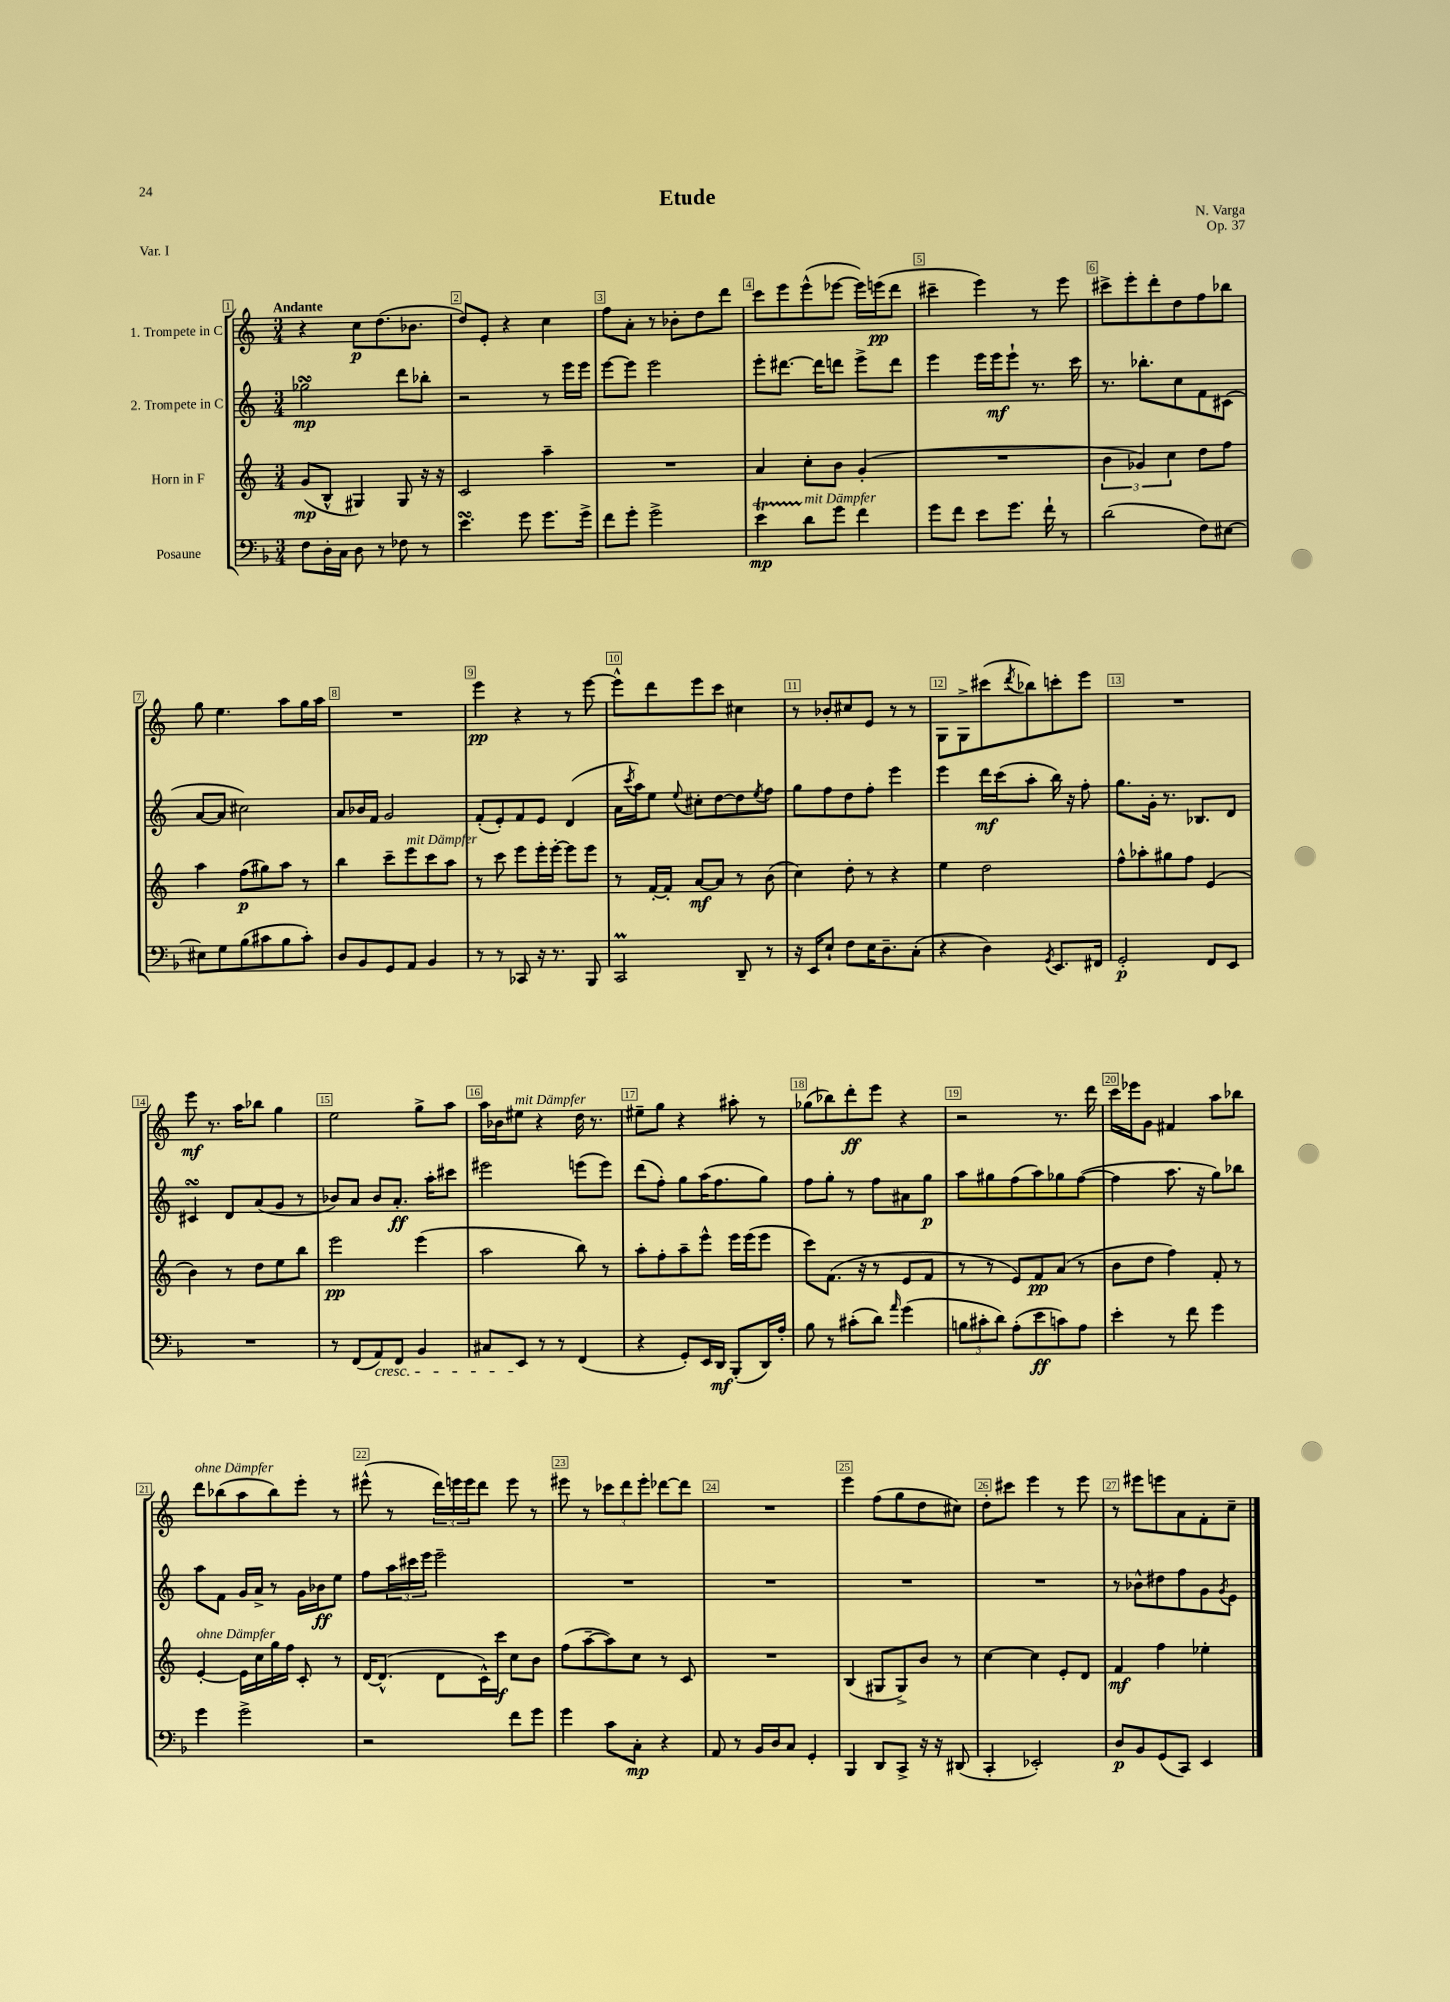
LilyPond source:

\header { title = "Etude" composer = "N. Varga" opus = "Op. 37" piece = "Var. I" }
<<
\new StaffGroup <<
\new Staff = "s0" \with { instrumentName = "1. Trompete in C" } {
    \clef treble \key c \major \numericTimeSignature \time 3/4 \tempo "Andante"
    r4 c''8\p d''8.( bes'8. |
    d''8) e'8-. r4 c''4 |
    f''8 a'8-. r8 bes'8-. d''8 d'''8 |
    c'''8 e'''8 e'''8-^( ees'''8~ ees'''16) e'''16\pp( d'''8 |
    cis'''4-- e'''4) r8 e'''8 |
    cis'''8-> e'''8-. d'''8-. d''8 f''8 bes''8 |
    g''8 e''4. a''8 g''16 a''16 |
    R2. |
    e'''4\pp r4 r8 e'''8~ |
    e'''8-^ d'''8 e'''8 c'''8 cis''4 |
    r8 bes'8-. cis''8 e'8 r8 r8 |
    g8 g8-> cis'''8( \acciaccatura { d'''8 } bes''8) c'''8-. e'''8 |
    R2. |
    e'''8\mf r8. a''16 bes''8 g''4 |
    e''2 g''8-> a''8 |
    a''16 bes'16 eis''8^\markup { \italic "mit Dämpfer" } r4 d''16 r8. |
    eis''8-- g''8 r4 ais''8-. r8 |
    ges''8( bes''8) d'''8-.\ff e'''8 r4 |
    r2 r8. d'''16 |
    c'''16 ees'''16 g'8 fis'4 a''8 bes''8 |
    d'''8^\markup { \italic "ohne Dämpfer" } bes''8( a''8 bes''8) e'''8-. r8 |
    eis'''8-^( r8 \tuplet 3/2 { d'''16) e'''16 e'''16 } d'''8 e'''8 r8 |
    eis'''8 r8 \tuplet 3/2 { ces'''8 d'''8 eis'''8-. } des'''8~ des'''8 |
    R2. |
    e'''4 f''8( g''8 d''8 cis''8) |
    d''8-. cis'''8 e'''4 r8 e'''8 |
    r8 eis'''8 e'''8 a'8 f'8-. c''8-- \bar "|." |
}
\new Staff = "s1" \with { instrumentName = "2. Trompete in C" } {
    \clef treble \key c \major \numericTimeSignature \time 3/4
    ges''2\turn\mp d'''8 bes''8-. |
    r2 r8 e'''16 e'''16 |
    e'''8~ e'''8 e'''2 |
    e'''8-. dis'''8.~ dis'''16 d'''8 e'''8-> d'''8 |
    e'''4 e'''16 e'''16\mf e'''8-! r8. c'''16 |
    r8. bes''8.-. c''8 f'8 cis'8( |
    a'8~ a'8 cis''2) |
    a'8 bes'16 f'16 g'2 |
    f'8-.( e'8-.) f'8 e'8 d'4( |
    a'16 \acciaccatura { c'''8 } a''16) e''8 \appoggiatura { e''8 } cis''8-. d''8~ d''8 \acciaccatura { e''8 } f''8 |
    g''8 f''8 d''8 f''8-. e'''4 |
    e'''4 d'''16\mf c'''16( a''8-. b''16) r16 f''8-. |
    g''8. g'16-. r8. bes8. d'8 |
    cis'4\turn d'8 a'8( g'8 r8 |
    bes'8) a'8 bes'8 a'8.-.\ff a''16-. cis'''8 |
    eis'''2 e'''8( e'''8) |
    d'''8( f''8-.) g''8 a''16( f''8. g''8) |
    f''8 g''8-. r8 f''8 ais'8 g''8\p |
    a''8 gis''8 f''8( a''8) ges''8 f''8~( |
    f''4 a''8. r16 g''8) bes''8 |
    a''8 f'8 g'16 a'16-> r8 g'16 bes'16\ff e''8 |
    f''8 \tuplet 3/2 { a''16 cis'''16 e'''16 } e'''2-- |
    R2. |
    R2. |
    R2. |
    R2. |
    r8 bes'8-^ dis''8 f''8 g'8 \acciaccatura { g'8 } e'8 \bar "|." |
}
\new Staff = "s2" \with { instrumentName = "Horn in F" } {
    \clef treble \key c \major \numericTimeSignature \time 3/4
    g'8\mp( b8-^ gis4) gis8 r16 r16 |
    c'2 a''4-- |
    R2. |
    a'4 c''8-. b'8 g'4-.( |
    R2. |
    \tuplet 3/2 { b'4 ges'4) c''4 } d''8 f''8 |
    a''4 f''8\p( gis''8) a''8 r8 |
    b''4 c'''8-- e'''8^\markup { \italic "mit Dämpfer" } c'''8 a''8 |
    r8 c'''8 e'''8 e'''16-. e'''16~-. e'''8 e'''8 |
    r8 f'16~-. f'16-. a'8~\mf a'8 r8 b'8( |
    c''4) d''8-. r8 r4 |
    e''4 d''2 |
    f''8-^ aes''8-. gis''8 f''8 e'4( |
    b'4) r8 d''8 e''8 b''8 |
    e'''2\pp e'''4( |
    a''2 b''8) r8 |
    a''8-. f''8-. a''8-- e'''8-^ e'''16 e'''16( e'''8 |
    c'''8) f'8.( r16 r8 e'8 f'8 |
    r8 r8 e'8) f'8\pp a'8( r8 |
    b'8 d''8 f''4) f'8-. r8 |
    e'4~-.^\markup { \italic "ohne Dämpfer" } e'16 c''16 g''16 f''16 c'8-. r8 |
    d'16~ d'8.-^( d'8 c'16-^) c'''16\f c''8 b'8 |
    f''8( a''8~-- a''8) c''8 r8 c'8 |
    R2. |
    b4( gis8 gis8->) b'8 r8 |
    c''4~ c''4 e'8-. d'8 |
    f'4\mf f''4 ees''4-. \bar "|." |
}
\new Staff = "s3" \with { instrumentName = "Posaune" } {
    \clef bass \key f \major \numericTimeSignature \time 3/4
    f8 d16-. c16 d8 r8 fes8 r8 |
    e'4.\turn g'8 g'8. g'16-> |
    f'8 g'8-. g'2-> |
    e'4\startTrillSpan\mp d'8\stopTrillSpan^\markup { \italic "mit Dämpfer" } g'8 f'4 |
    g'8 f'8 e'8 g'8. f'16-! r8 |
    d'2( f8) eis8~ |
    eis8 g8 bes8( cis'8 bes8 cis'8-.) |
    d8 bes,8 g,8 a,8 bes,4 |
    r8 r8 ces,8 r16 r8. bes,,8 |
    c,2\prall d,8-- r8 |
    r16 e,16 e8-! f8 e16 d8.-- c8-.( |
    r4 d4) \acciaccatura { g,8 } e,8. fis,16 |
    g,2-.\p f,8 e,8 |
    R2. |
    r8 f,8( a,8\cresc) f,8 bes,4 |
    cis8 e,8\! r8 r8 f,4( |
    r4 g,8-.) e,16 d,16\mf bes,,8-.( d,16) a16-. |
    bes8 r8 cis'8-.( d'8) \grace { a'16 } g'4( |
    \tuplet 3/2 { b8 cis'8-. d'8) } a8-.( e'8\ff c'8) a8 |
    e'4-. r8 f'8 g'4 |
    g'4 g'2-> |
    r2 f'8 g'8 |
    g'4 c'8 c8-.\mp r4 |
    a,8 r8 bes,16 d16 c8 g,4-. |
    bes,,4 d,8 c,8-> r16 r16 dis,8( |
    c,4-. ees,2-.) |
    d8\p bes,8 g,8( c,8) e,4 \bar "|." |
}
>>
>>
\layout { \context { \Score \override BarNumber.break-visibility = ##(#f #t #t) barNumberVisibility = #all-bar-numbers-visible \override BarNumber.stencil = #(make-stencil-boxer 0.1 0.3 ly:text-interface::print) } }
